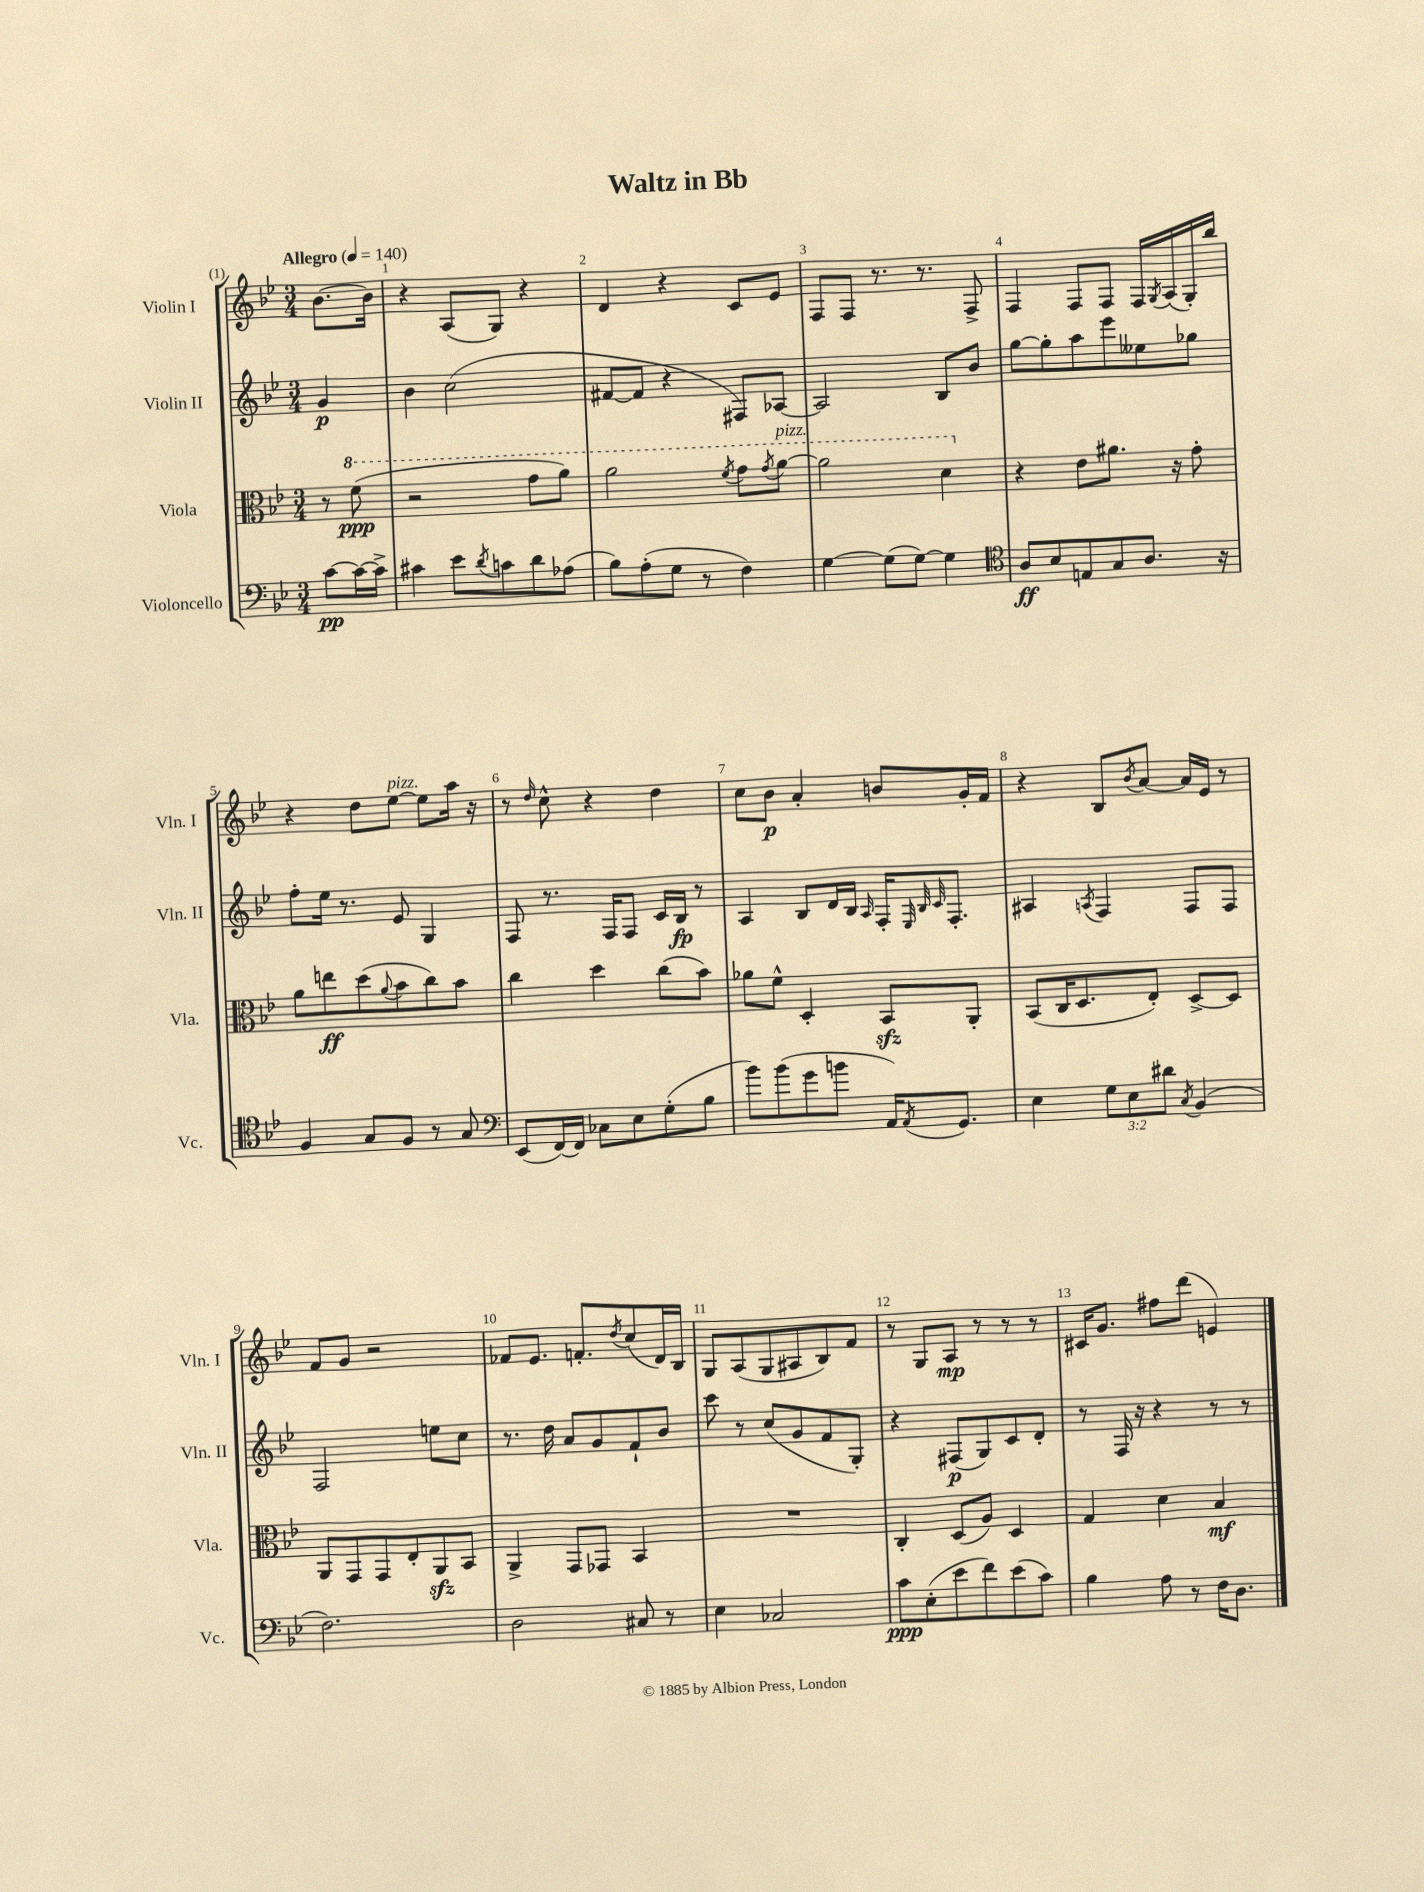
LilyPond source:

\header { title = "Waltz in Bb" }
<<
\new StaffGroup <<
\new Staff = "s0" \with { instrumentName = "Violin I" shortInstrumentName = "Vln. I" } {
    \clef treble \key bes \major \numericTimeSignature \time 3/4 \partial 4 \tempo "Allegro" 4 = 140
    bes'8.~ bes'16 |
    r4 a8( g8) r4 |
    d'4 r4 c'8 ees'8 |
    f8 f8 r8. r8. f8-> |
    f4 f8 f8 f16 \acciaccatura { g8 } a16( g16-.) bes''16 |
    r4 d''8 ees''8~^\markup { \italic "pizz." } ees''8 a''16 r16 |
    r8 \grace { d''16 } c''8-^ r4 d''4 |
    c''8 bes'8\p a'4-. b'8 g'16-. f'16 |
    r4 bes8 \acciaccatura { bes'8 } a'8~ a'16 ees'16 r8 |
    f'8 g'8 r2 |
    fes'8 ees'8. f'8.-. \acciaccatura { d''8 } c''8( d'16) bes16 |
    g8 a8( g8 ais8 bes8) f'8 |
    r8 g8 a8\mp r8 r8 r8 |
    cis'16 g'8. fis''8 d'''8( e'4) \bar "|." |
}
\new Staff = "s1" \with { instrumentName = "Violin II" shortInstrumentName = "Vln. II" } {
    \clef treble \key bes \major \numericTimeSignature \time 3/4 \partial 4
    g'4\p |
    bes'4 c''2( |
    fis'8~ fis'8 r4 fis8) aes8~ |
    aes2 bes8 bes'8 |
    g''8~ g''8-. a''8 ees'''8 eeses''8 ges''8 |
    f''8-. ees''16 r8. ees'8 g4 |
    f8 r8. f16 f8 c'16 bes16\fp r8 |
    a4 bes8 d'16 bes16 \grace { a16 } f16-. \grace { ees32 bes32 c'32 } f8.-. |
    ais4 \acciaccatura { a8 } f4 f8 f8 |
    f2 e''8 c''8 |
    r8. d''16 a'8 g'8 f'8-! bes'8 |
    c'''8 r8 c''8( g'8 f'8 g8-.) |
    r4 fis8\p( g8) c'8 d'8-. |
    r8 f16 r16 r4 r8 r8 \bar "|." |
}
\new Staff = "s2" \with { instrumentName = "Viola" shortInstrumentName = "Vla." } {
    \clef alto \key bes \major \numericTimeSignature \time 3/4 \partial 4
    r8 \ottava #1 f''8\ppp( |
    r2 g''8 a''8) |
    a''2 \acciaccatura { f''8 } g''8 \acciaccatura { g''8 } a''8~^\markup { \italic "pizz." } |
    a''2 d''4 \ottava #0 |
    r4 ees'8 ais'8. r16 g'8-. |
    a'8 e''8\ff d''8( \appoggiatura { a'8 } bes'8 c''8) bes'8 |
    c''4 d''4 c''8( bes'8) |
    aes'8 f'8-^ d4-. bes,8\sfz a,8-. |
    bes,8( c16 d8. ees8-.) d8~-> d8 |
    a,8 g,8 g,8 ees8-. a,8\sfz bes,8 |
    a,4-> g,8 ges,8 bes,4 |
    R2. |
    c4-. d8( a8) d4 |
    g4 d'4 bes4\mf \bar "|." |
}
\new Staff = "s3" \with { instrumentName = "Violoncello" shortInstrumentName = "Vc." } {
    \clef bass \key bes \major \numericTimeSignature \time 3/4 \override Staff.TupletNumber.text = #tuplet-number::calc-fraction-text \partial 4
    c'8~\pp c'16~ c'16-> |
    cis'4 ees'8 \acciaccatura { d'8 } c'8 d'8 aes8( |
    bes8) a8-.( g8 r8 f4) |
    g4~ g8( g8~) g4 |
    \clef tenor a8\ff bes8 e8 g8 a8. r16 |
    f4 g8 f8 r8 g8 |
    \clef bass ees,8( f,16~) f,16 ces8 ees8 g8-.( bes8 |
    bes'8) bes'8( g'8 b'8 a,16) \acciaccatura { a,8 } g,8. |
    ees4 \tuplet 3/2 { g8 ees8 dis'8 } \acciaccatura { c8 } bes,4( |
    f2.) |
    d2 cis8 r8 |
    ees4 ces2 |
    c'8\ppp ees8-.( ees'8 f'8) ees'8( c'8) |
    bes4 a8 r8 f16 d8. \bar "|." |
}
>>
>>
\layout { \context { \Score \override BarNumber.break-visibility = ##(#f #t #t) barNumberVisibility = #all-bar-numbers-visible } }
